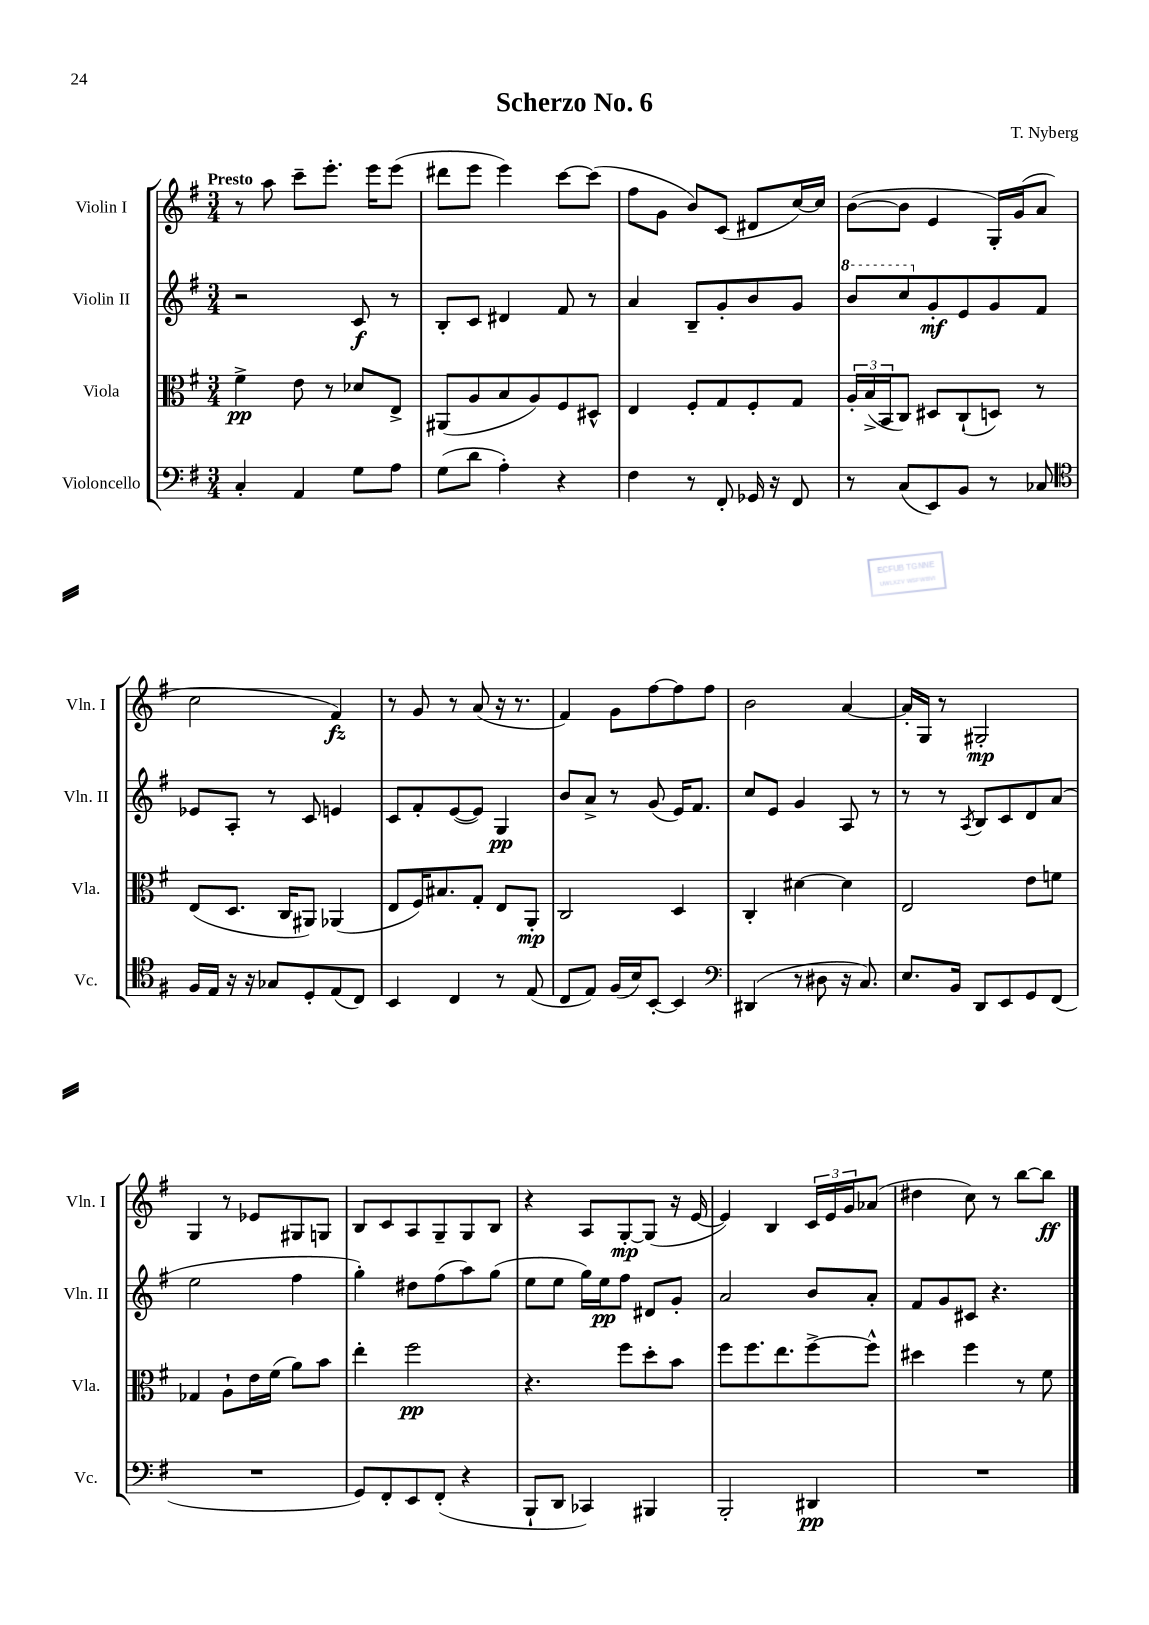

**kern	**kern	**kern	**kern
*staff4	*staff3	*staff2	*staff1
*clefF4	*clefC3	*clefG2	*clefG2
*k[f#]	*k[f#]	*k[f#]	*k[f#]
*M3/4	*M3/4	*M3/4	*M3/4
4C'/	4f#^\	2r	8r
.	.	.	8aa\
4AA/	8e\	.	8ccc~\L
.	8r	.	8.eee'\J
8G\L	8d-/L	8c/	.
.	.	.	16eee\LK
8A\J	8E^/J	8r	(8eee\J
=	=	=	=
(8G\L	(8AA#/L	8B'/L	8ddd#\L
8d\J	8A/	8c/J	8eee\J
4A'\)	8B/	4d#/	4eee\)
.	8A/)	.	.
4r	8F#/	8f#/	[8ccc\L
.	8D#^^/J	8r	(8ccc\]J
=	=	=	=
4F#\	4E/	4a/	8ff#\L
.	.	.	8g\J
8r	8F#'/L	8B~/L	8b/L)
8FF#'/	8G/	8g'/	(8c/J
16GG-/	8F#'/	8b/	8d#/L
16r	.	.	.
8FF#/	8G/J	8g/J	[16cc/L)
.	.	.	16cc/]JJ
=	=	=	=
8r	24A'/LL	8bb/L	([8b\L
.	(24B^/	.	.
.	24BB/J	.	.
(8C/L	8C/J)	8ccc/	8b\]J
8EE/)	8D#/L	8g'/	4e/
8BB/J	(8C`/	8e/	.
8r	8D/J)	8g/	16G'/LL)
.	.	.	(16g/J
8C-/	8r	8f#/J	8a/J
=	=	=	=
*clefC4	*	*	*
16F#/LL	(8E/L	8e-/L	2cc\
16E/JJ	.	.	.
16r	8.D/J	8A'/J	.
16r	.	.	.
8G-/L	.	8r	.
.	16C/LK	.	.
8D'/	8AA#/J)	8c/	.
(8E/	(4AA-/	4e/	4f#/)
8C/J)	.	.	.
=	=	=	=
4BB/	8E/L	8c/L	8r
.	16F#/K)	8f#'/	8g/
.	8.B#/	.	.
4C/	.	([8e/	8r
.	8G'/J	8e/]J)	(8a/
8r	8E/L	4G/	16r
.	.	.	8.r
(8E/	8AA'/J	.	.
=	=	=	=
8C/L	2C/	8b/L	4f#/)
8E/J)	.	8a^/J	.
(16F#/LL	.	8r	8g\L
16B/J)	.	.	.
[8BB'/J	.	(8g/	[8ff#\
4BB/]	4D/	16e/LK)	8ff#\]
.	.	8.f#/J	.
.	.	.	8ff#\J
=	=	=	=
*clefF4	*	*	*
(4DD#/	4C'/	8cc/L	2b\
.	.	8e/J	.
8r	[4d#\	4g/	.
8D#\	.	.	.
16r	4d#\]	8A/	[4a/
8.C/)	.	.	.
.	.	8r	.
=	=	=	=
8.E/L	2E/	8r	16a'/]LL
.	.	.	16G/JJ
.	.	8r	8r
16BB/Jk	.	.	.
.	.	8qA/	.
8DD/L	.	8B/L	2G#'/
8EE/	.	8c/	.
8GG/	8e\L	8d/	.
(8FF#/J	8f\J	(8a/J	.
=	=	=	=
2.r	4G-/	2ee\	4G/
.	8A`\L	.	8r
.	16e\L	.	8e-/L
.	(16f#\JJ	.	.
.	8a\L)	4ff#\	8G#/
.	8b\J	.	8G/J
=	=	=	=
8GG/L)	4ee'\	4gg'\)	8B/L
8FF#'/	.	.	8c/
8EE/	2ff#\	8dd#\L	8A/
(8FF#'/J	.	(8ff#\	8G~/
4r	.	8aa\)	8G/
.	.	(8gg\J	8B/J
=	=	=	=
8BBB`/L	4.r	8ee\L	4r
8DD/J	.	8ee\J	.
4CC-/)	.	16gg\LL)	8A/L
.	.	16ee\J	.
.	8ff#\L	8ff#\J	[8G'/
4BBB#/	8dd'\	8d#/L	(8G/]J
.	8b\J	8g'/J	16r
.	.	.	[16e/
=	=	=	=
2BBB'/	8ff#\L	2a/	4e/])
.	8.ff#\	.	.
.	.	.	4B/
.	8.ee\	.	.
4DD#/	[8ff#^\	8b/L	24c/LL
.	.	.	24e/
.	.	.	24g/J
.	8ff#^^\]J	8a'/J	(8a-/J
=	=	=	=
2.r	4dd#\	8f#/L	4dd#\
.	.	8g/	.
.	4ff#\	8c#/J	8cc\)
.	.	4.r	8r
.	8r	.	[8bb\L
.	8f#\	.	8bb\]J
==	==	==	==
*-	*-	*-	*-
